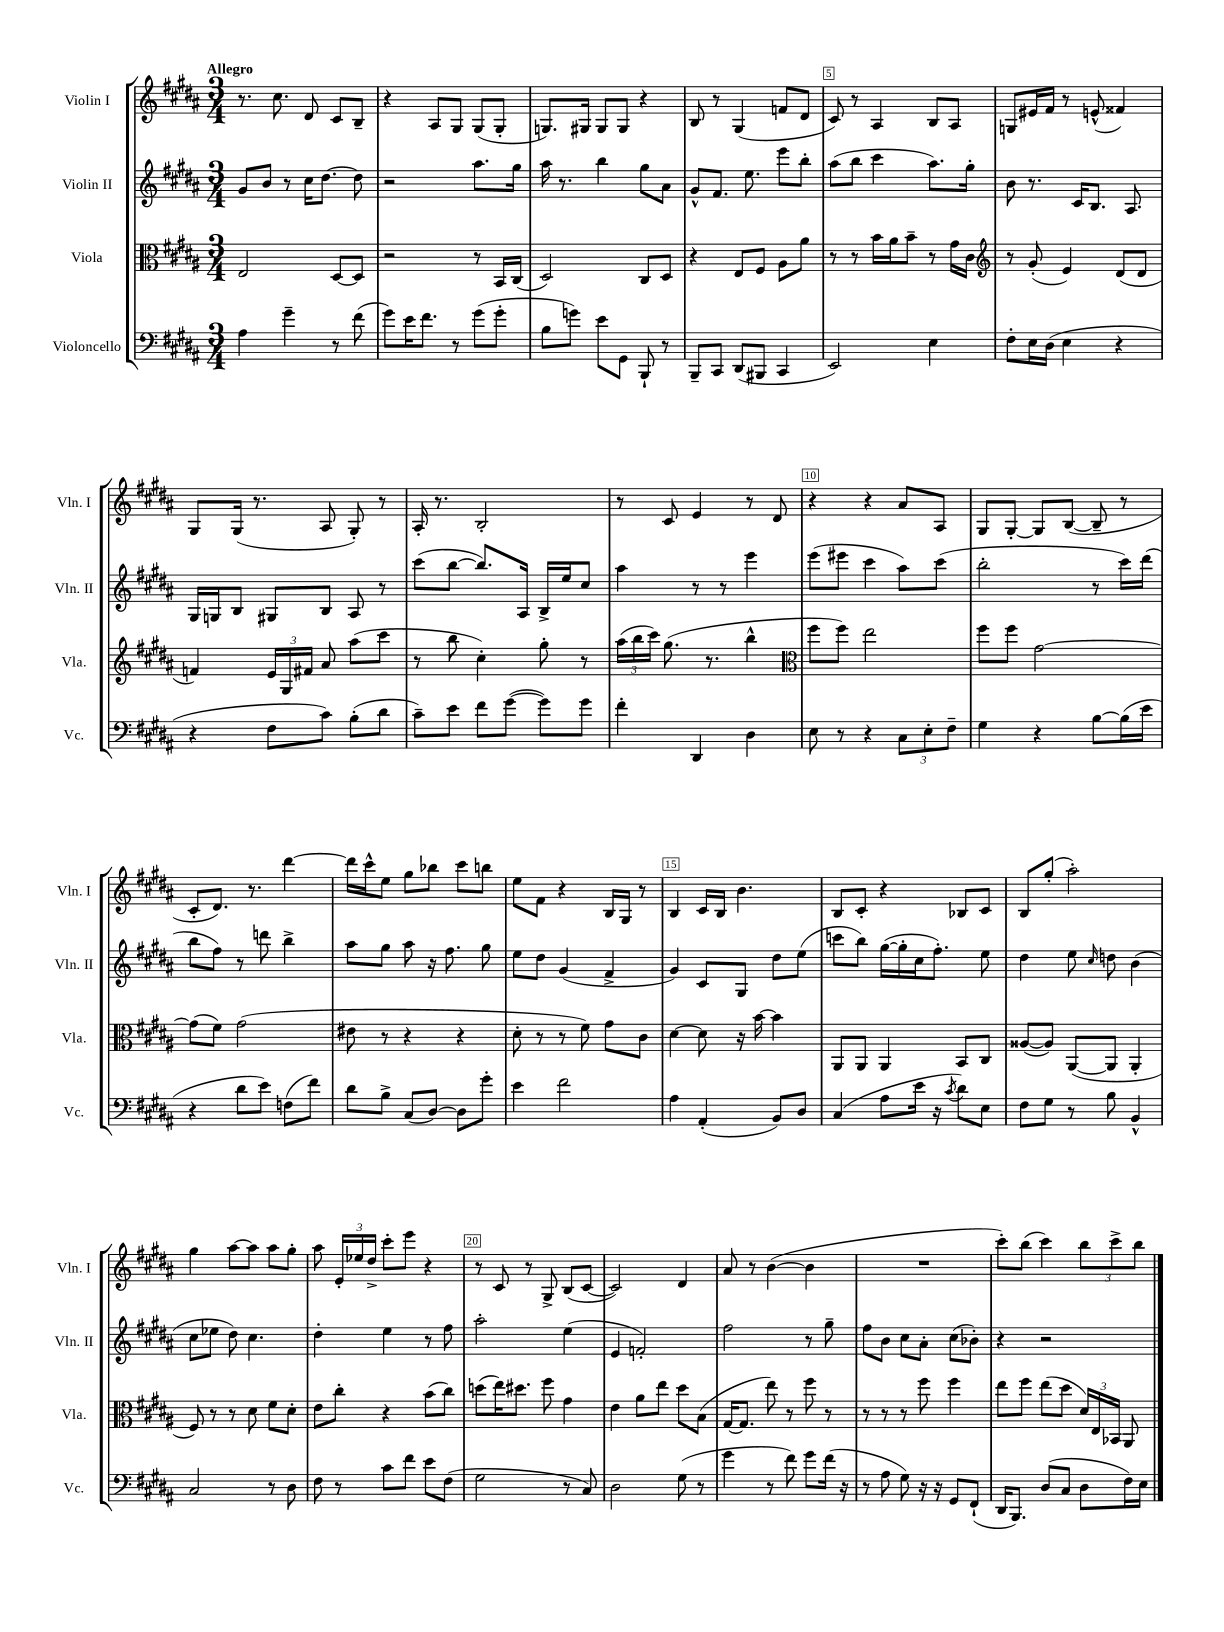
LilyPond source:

<<
\new StaffGroup <<
\new Staff = "s0" \with { instrumentName = "Violin I" shortInstrumentName = "Vln. I" } {
    \clef treble \key b \major \numericTimeSignature \time 3/4 \tempo "Allegro"
    \autoBeamOff r8. cis''8. dis'8 cis'8[ b8]-- |
    r4 ais8[ gis8] gis8[( gis8]-. |
    g8.[) gis16] gis8[ gis8] r4 |
    b8 r8 gis4( f'8[ dis'8] |
    cis'8) r8 ais4 b8[ ais8] |
    g8[ eis'16 fis'16] r8 e'8-^( fisis'4) |
    gis8[ gis16]( r8. ais8 gis8-.) r8 |
    ais16-. r8. b2-. |
    r8 cis'8 e'4 r8 dis'8 |
    r4 r4 ais'8[ ais8] |
    gis8[ gis8]~-. gis8[ b8]~( b8-- r8 |
    cis'8[-. dis'8.]) r8. dis'''4~ |
    dis'''16[ cis'''16-^ e''8] gis''8[ bes''8] cis'''8[ b''8] |
    e''8[ fis'8] r4 b16[ gis16] r8 |
    b4 cis'16[ b16] b'4. |
    b8[ cis'8]-. r4 bes8[ cis'8] |
    b8[ gis''8]-.( ais''2-.) |
    gis''4 ais''8[~ ais''8] ais''8[ gis''8]-. |
    ais''8 \tuplet 3/2 { e'16[-. ees''16 dis''16]-> } cis'''8[-. e'''8] r4 |
    r8 cis'8 r8 gis8-> b8[( cis'8]~ |
    cis'2) dis'4 |
    ais'8 r8 b'4~( b'4 |
    R2. |
    cis'''8[-.) b''8]( cis'''4) \tuplet 3/2 { b''8[ cis'''8-> b''8] } \bar "|." |
}
\new Staff = "s1" \with { instrumentName = "Violin II" shortInstrumentName = "Vln. II" } {
    \clef treble \key b \major \numericTimeSignature \time 3/4
    \autoBeamOff gis'8[ b'8] r8 cis''16[ dis''8.]~ dis''8 |
    r2 ais''8.[ gis''16] |
    ais''16 r8. b''4 gis''8[ ais'8] |
    gis'8[-^ fis'8.] e''8. e'''8[ b''8]-. |
    ais''8[( b''8] cis'''4 ais''8.[) gis''16]-. |
    b'8 r8. cis'16[ b8.] ais8. |
    gis16[ g16 b8] gis8[ b8] ais8 r8 |
    cis'''8[( b''8]~ b''8.[) ais16] b16[-> e''16 cis''8] |
    ais''4 r8 r8 e'''4 |
    e'''8[( eis'''8] cis'''4 ais''8[) cis'''8]( |
    b''2-. r8 cis'''16[) dis'''16]( |
    b''8[ fis''8]) r8 d'''8 b''4-> |
    ais''8[ gis''8] ais''8 r16 fis''8. gis''8 |
    e''8[ dis''8] gis'4( fis'4-> |
    gis'4) cis'8[ gis8] dis''8[ e''8]( |
    c'''8[ b''8]) gis''16[~( gis''16-. cis''16 fis''8.]-.) e''8 |
    dis''4 e''8 \grace { cis''16 } d''8 b'4( |
    cis''8[ ees''8] dis''8) cis''4. |
    dis''4-. e''4 r8 fis''8 |
    ais''2-. e''4( |
    e'4 f'2-.) |
    fis''2 r8 gis''8-- |
    fis''8[ b'8] cis''8[ ais'8]-. cis''8[( bes'8]-.) |
    r4 r2 \bar "|." |
}
\new Staff = "s2" \with { instrumentName = "Viola" shortInstrumentName = "Vla." } {
    \clef alto \key b \major \numericTimeSignature \time 3/4
    \autoBeamOff e2 dis8[~ dis8] |
    r2 r8 b,16[ cis16]( |
    dis2) cis8[ dis8] |
    r4 e8[ fis8] ais8[ ais'8] |
    r8 r8 b'16[ ais'16 b'8]-- r8 gis'16[ cis'16] |
    \clef treble r8 gis'8-.( e'4) dis'8[( dis'8] |
    f'4) \tuplet 3/2 { e'16[ gis16 fis'16] } ais'8 ais''8[( cis'''8] |
    r8 b''8 cis''4-.) gis''8-. r8 |
    \tuplet 3/2 { ais''16[( b''16 cis'''16]) } gis''8.( r8. b''4-^ |
    \clef alto fis''8[ fis''8]) e''2 |
    fis''8[ fis''8] gis'2~ |
    gis'8[( fis'8]) gis'2( |
    eis'8 r8 r4 r4 |
    dis'8-. r8 r8 fis'8) gis'8[ cis'8] |
    dis'4~ dis'8 r16 b'16~ b'4 |
    ais,8[ ais,8] ais,4 b,8[ cis8] |
    aisis8[~( aisis8]) ais,8[~( ais,8] ais,4-. |
    fis8) r8 r8 dis'8 fis'8[ dis'8]-. |
    e'8[ cis''8]-. r4 b'8[( cis''8]) |
    d''8[( e''16) dis''8.] fis''8 gis'4 |
    e'4 ais'8[ e''8] dis''8[ b8]( |
    gis16[~ gis8.] e''8) r8 fis''8 r8 |
    r8 r8 r8 fis''8 fis''4 |
    e''8[ fis''8] e''8[( dis''8] \tuplet 3/2 { dis'16[) e16 bes,16] } ais,8 \bar "|." |
}
\new Staff = "s3" \with { instrumentName = "Violoncello" shortInstrumentName = "Vc." } {
    \clef bass \key b \major \numericTimeSignature \time 3/4
    \autoBeamOff ais4 gis'4-- r8 fis'8( |
    gis'8[) e'16 fis'8.] r8 gis'8[( gis'8]-. |
    b8[ g'8]) e'8[ gis,8] b,,8-! r8 |
    b,,8[-- cis,8] dis,8[( bis,,8] cis,4 |
    e,2) e4 |
    fis8[-. e16 dis16]( e4 r4 |
    r4 fis8[ cis'8]) b8[-.( dis'8] |
    cis'8[--) e'8] fis'8[ gis'8]~( gis'8[) gis'8] |
    fis'4-. dis,4 dis4 |
    e8 r8 r4 \tuplet 3/2 { cis8[ e8-. fis8]-- } |
    gis4 r4 b8[~ b16( e'16] |
    r4 dis'8[ e'8]) f8[( fis'8]) |
    dis'8[ b8]-> cis8[( dis8]~) dis8[ gis'8]-. |
    e'4 fis'2 |
    ais4 ais,4-.( b,8[) dis8] |
    cis4( ais8[ e'16] r16 \acciaccatura { cis'8 } dis'8[) e8] |
    fis8[ gis8] r8 b8 b,4-^ |
    cis2 r8 dis8 |
    fis8 r8 cis'8[ fis'8] e'8[ fis8]( |
    gis2 r8 cis8) |
    dis2 gis8( r8 |
    gis'4 r8 fis'8) gis'8[ fis'16]( r16 |
    r8 ais8 gis8) r16 r16 gis,8[ fis,8]-!( |
    dis,16[ b,,8.]) dis8[( cis8] dis8[ fis16) e16] \bar "|." |
}
>>
>>
\layout { \context { \Score \override BarNumber.break-visibility = ##(#f #t #t) barNumberVisibility = #(every-nth-bar-number-visible 5) \override BarNumber.stencil = #(make-stencil-boxer 0.1 0.3 ly:text-interface::print) } }
